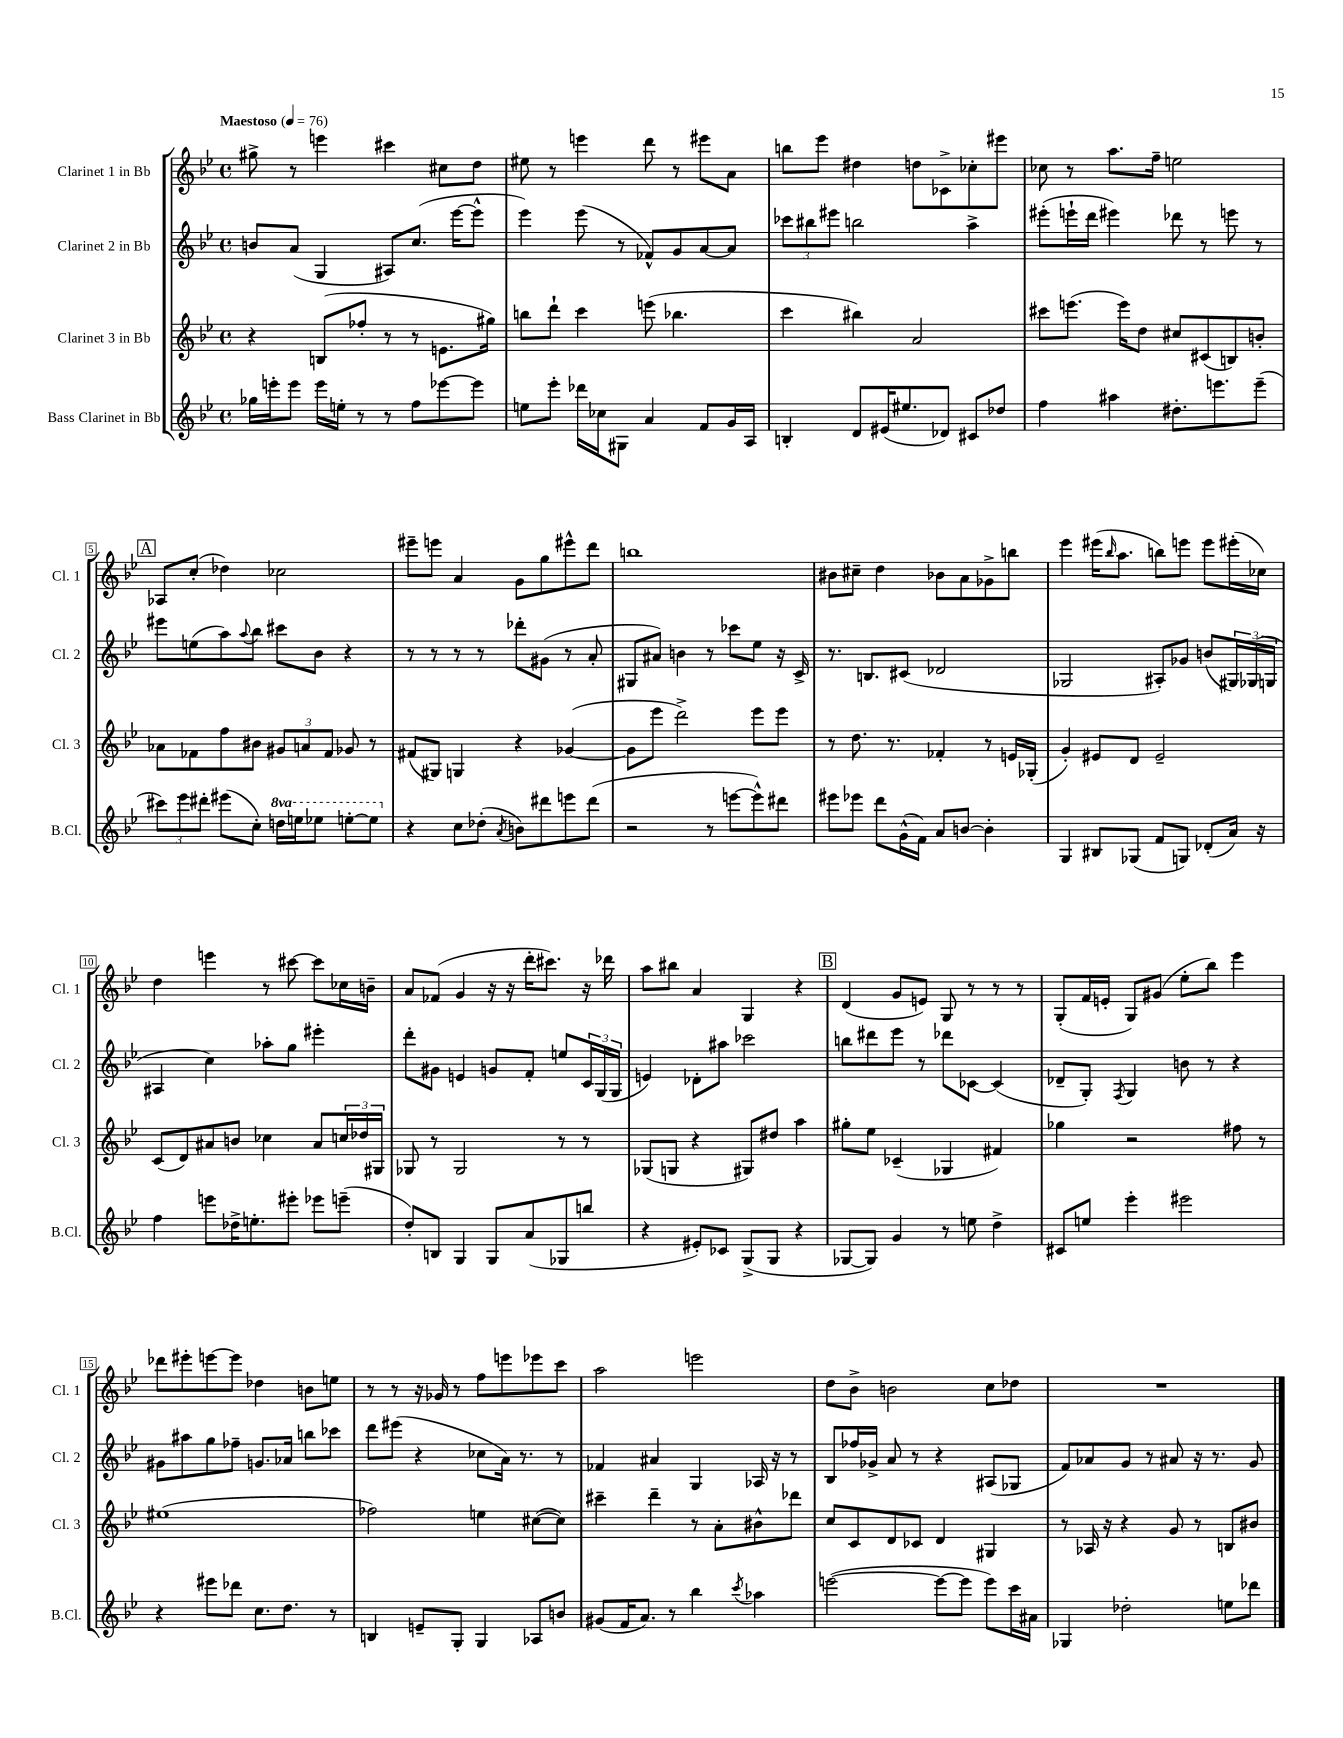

**kern	**kern	**kern	**kern
*staff4	*staff3	*staff2	*staff1
*clefG2	*clefG2	*clefG2	*clefG2
*k[b-e-]	*k[b-e-]	*k[b-e-]	*k[b-e-]
*M4/4	*M4/4	*M4/4	*M4/4
*met(c)	*met(c)	*met(c)	*met(c)
*MM76	*MM76	*MM76	*MM76
16gg-\LL	4r	8b/L	8gg#^\
16eee'\J	.	.	.
8eee\J	.	(8a/J	8r
16eee\LL	(8B/L	4G/	4eee\
16ee'\JJ	.	.	.
8r	8ff-'/J	.	.
8r	8r	8A#/L)	4ccc#\
8ff\L	8r	(8.cc/J	.
[8eee-\	8.e\L	.	8cc#\L
.	.	[16eee-\LK	.
8eee-\]J	.	8eee-^^\]J	8dd\J
.	16gg#\Jk)	.	.
=	=	=	=
8ee\L	8bb\L	4eee-\)	8ee#\
8eee-'\J	8ddd`\J	.	8r
16ddd-\LL	4ccc\	(8eee-\	4eee\
16cc-\J	.	.	.
8G#\J	.	8r	.
4a/	(8eee\	8f-^^/L)	8ddd\
.	4.bb-\	8g/	8r
8f/L	.	[8a/	8eee#\L
16g/L	.	8a/]J	8a\J
16A/JJ	.	.	.
=	=	=	=
4B'/	4ccc\	12ccc-\L	8bb\L
.	.	12bb#\	.
.	.	.	8eee-\J
.	.	12eee#\J	.
8d/L	4bb#\)	2bb\	4dd#\
(16e#/K	.	.	.
8.ee#/	.	.	.
.	2a/	.	8dd\L
8d-/J)	.	.	8c-^\
8c#/L	.	4aa^\	8cc-'\
8dd-/J	.	.	8eee#\J
=	=	=	=
4ff\	8ccc#\L	(8eee#'\L	8cc-\
.	(8.eee\J	16eee`\L	8r
.	.	16ddd\JJ	.
4aa#\	.	4eee#\)	8.aa\L
.	16eee\LK)	.	.
.	8dd\J	.	.
.	.	.	16ff~\Jk
8.dd#'\L	8cc#/L	8ddd-\	2ee\
.	(8c#/	8r	.
8.eee\	.	.	.
.	8B/)	8eee\	.
(8eee~\J	8b'/J	8r	.
=	=	=	=
12ccc#\L)	8a-\L	8eee#\L	8A-/L
12eee-\	.	.	.
.	8f-\	(8ee\	(8cc'/J
12ddd#'\J	.	.	.
(8eee#\L	8ff\	8aa\)	4dd-\)
.	.	8qqaa/	.
8cc'\J)	8b#\J	8bb-\J	.
16ddd\LL	12g#/L	8ccc#\L	2cc-\
16eee\J	.	.	.
.	12a/	.	.
8eee-\J	.	8b-\J	.
.	12f-/J	.	.
[8eee'\L	8g-/	4r	.
8eee\]J	8r	.	.
=	=	=	=
4r	(8f#/L	8r	8eee#~\L
.	8G#/J)	8r	8eee\J
8cc\L	4G/	8r	4a/
(8dd-'\J	.	8r	.
8qa/	.	.	.
8b\L)	4r	8ddd-'\L	8g\L
8ddd#\	.	(8g#\J	8gg\
8eee\	([4g-/	8r	8eee#^^\
(8ddd#\J	.	8a'/	8ddd\J
=	=	=	=
2r	8g-\]L	8G#/L	1bb
.	8eee-\J	8a#/J)	.
.	2ddd^\)	4b\	.
8r	.	8r	.
[8eee\L	.	8ccc-\L	.
8eee^^\])	8eee-\L	8ee-\J	.
8ddd#\J	8eee-\J	16r	.
.	.	16c^/	.
=	=	=	=
8eee#\L	8r	8.r	8b#\L
8eee-\J	8.dd\	.	8cc#~\J
.	.	8.B/L	.
8ddd\L	.	.	4dd\
.	8.r	.	.
(16g^^\L	.	(8c#/J	.
16f\JJ)	.	.	.
8a/L	4f-'/	2d-/	8b-\L
[8b/J	.	.	8a\
4b'\]	8r	.	8g-^\
.	16e/LL	.	8bb\J
.	(16G-'/JJ	.	.
=	=	=	=
4G/	4g'/)	2G-/	4eee-\
8B#/L	8e#/L	.	(16eee#\LK
.	.	.	16qqbb-/
.	.	.	8.aa\J
(8G-/J	8d/J	.	.
8f/L	2e#~/	8A#'/L)	8bb\L)
8G/J)	.	8g-/J	8eee\J
(8d-'/L	.	(8b/L	8eee\L
16a/Jk)	.	24G#/L)	(16eee#'\L
.	.	(24G-/	.
16r	.	.	16cc-\JJ)
.	.	24G/JJ	.
=	=	=	=
4ff\	(8c/L	4A#/	4dd\
.	8d/)	.	.
8eee\L	8a#/	4cc\)	4eee\
16dd-^\K	8b/J	.	.
8.ee'\	.	.	.
.	4cc-\	8aa-'\L	8r
8eee#'\J	.	8gg\J	[8ccc#\
8eee-\L	8a#/L	4eee#'\	8ccc#\]L
(8eee~\J	24cc/L	.	16cc-\L
.	24dd-/	.	.
.	.	.	16b~\JJ
.	24G#/JJ	.	.
=	=	=	=
8dd'/L)	8G-/	8ddd'\L	8a/L
8B/J	8r	8g#\J	(8f-/J
4G/	2G-/	4e/	4g/
8G/L	.	8g/L	16r
.	.	.	16r
(8a/	.	8f'/J	16ddd'\LK
.	.	.	8.ccc#\J)
8G-/	8r	8ee/L	.
8bb/J	8r	24c/L	16r
.	.	(24G/	.
.	.	.	16ddd-\
.	.	24G/JJ	.
=	=	=	=
4r	(8G-/L	4e/)	8aa\L
.	8G/J	.	8bb#\J
8e#'/L)	4r	8d-'\L	4a/
8c-/J	.	8aa#\J	.
(8G^/L	8G#/L)	2ccc-\	4G/
8G/J	8dd#/J	.	.
4r	4aa\	.	4r
=	=	=	=
[8G-/L	8gg#'\L	8bb\L	(4d/
8G-/]J)	8ee-\J	8ddd#\	.
4g/	(4c-~/	8eee-\J	8g/L
.	.	8r	8e/J)
8r	4G-/	8ddd-\L	8G/
8ee\	.	[8c-\J	8r
4dd^\	4f#/)	(4c-/]	8r
.	.	.	8r
=	=	=	=
8c#/L	4gg-\	8d-~/L	(8G'/L
8ee/J	.	8G'/J)	16f/L
.	.	.	16e'/JJ
.	.	8qF/	.
4eee-'\	2r	4G/	8G/L)
.	.	.	(8g#/J
2eee#\	.	8b\	8ee-'\L
.	.	8r	8bb-\J)
.	8ff#\	4r	4eee-\
.	8r	.	.
=	=	=	=
4r	(1ee#	8g#\L	8ddd-\L
.	.	8aa#\	8eee#'\
8eee#\L	.	8gg\	[8eee\
8ddd-\J	.	8ff-~\J	8eee\]J
8.cc\L	.	8.g/L	4dd-\
8.dd\J	.	16a-/Jk	.
.	.	8bb\L	8b\L
8r	.	8ccc-\J	8ee\J
=	=	=	=
4B/	2ff-\)	8ddd\L	8r
.	.	(8eee#\J	8r
8e~/L	.	4r	16r
.	.	.	16g-/
8G'/J	.	.	8r
4G/	4ee\	8cc-\L	8ff\L
.	.	16a\Jk)	8eee\
.	.	8.r	.
8A-/L	([8cc#\L	.	8eee-\
8b/J	8cc#\]J)	8r	8ccc\J
=	=	=	=
(8g#/L	4ccc#~\	4f-/	2aa\
16f/K	.	.	.
8.a/J)	.	.	.
.	4ddd~\	4a#/	.
8r	.	.	.
4bb-\	8r	4G/	2eee\
.	8a'\L	.	.
8qccc/	.	.	.
4aa-\	8b#^^\	16A-/	.
.	.	16r	.
.	8ddd-\J	8r	.
=	=	=	=
([2eee\	8cc/L	8B-/L	8dd\L
.	8c/	16ff-/L	8b-^\J
.	.	16g-^/JJ	.
.	8d/	8a/	2b\
.	8c-/J	8r	.
8eee\_L	4d/	4r	.
8eee\]J	.	.	.
8eee\L)	4G#/	(8A#/L	8cc\L
16ccc\L	.	8G-/J	8dd-\J
16a#\JJ	.	.	.
=	=	=	=
4G-/	8r	8f/L)	1r
.	16A-/	8a-/	.
.	16r	.	.
2dd-'\	4r	8g/J	.
.	.	8r	.
.	8g/	8a#/	.
.	8r	16r	.
.	.	8.r	.
8ee\L	8B/L	.	.
8ddd-\J	8b#/J	8g/	.
==	==	==	==
*-	*-	*-	*-
